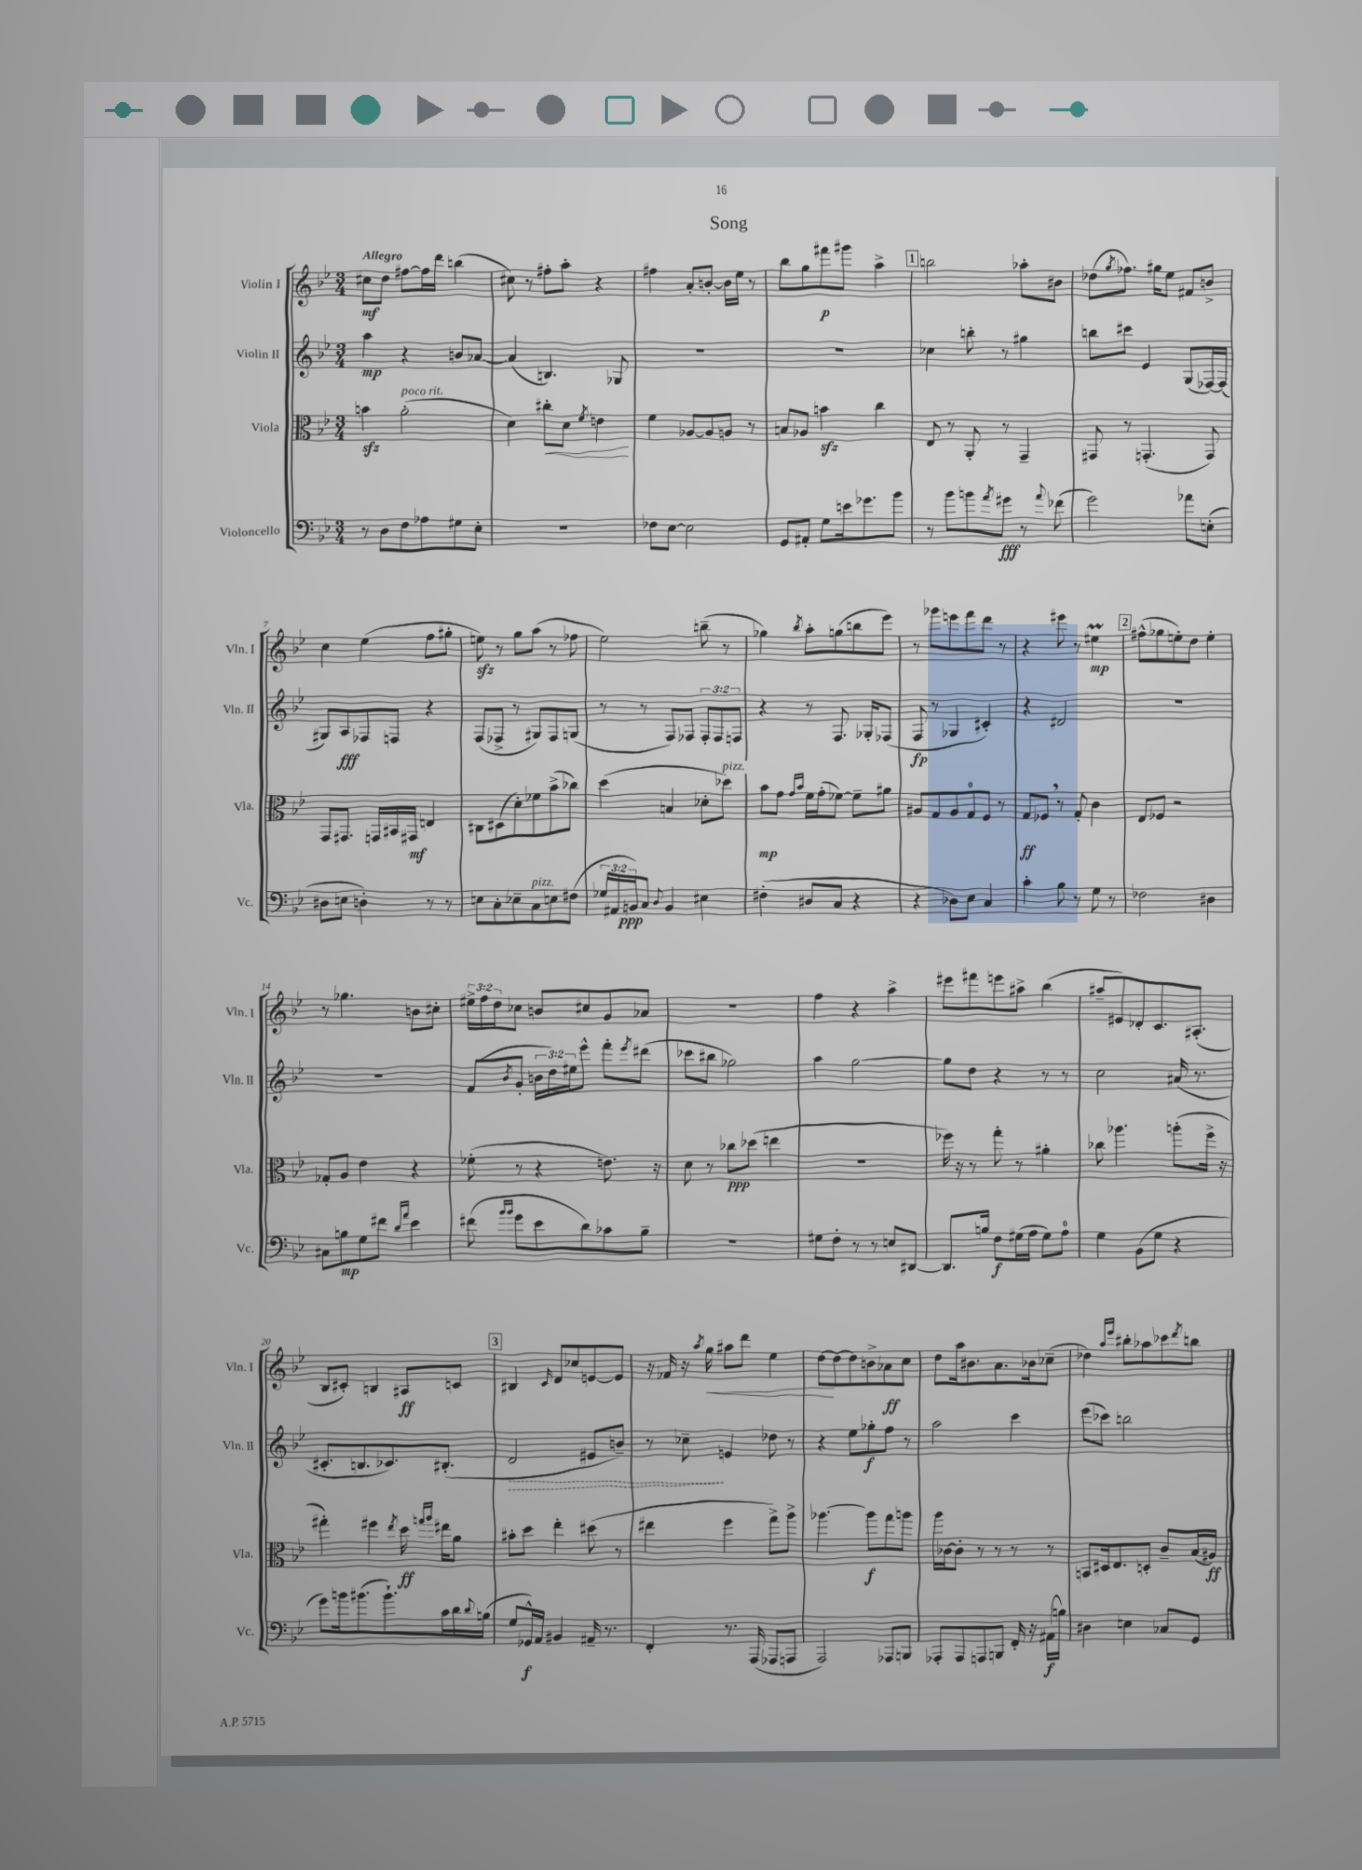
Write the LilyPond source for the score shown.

\header { title = "Song" }
<<
\new StaffGroup <<
\new Staff = "s0" \with { instrumentName = "Violin I" shortInstrumentName = "Vln. I" } {
    \clef treble \key bes \major \numericTimeSignature \time 3/4 \override Staff.TupletNumber.text = #tuplet-number::calc-fraction-text \tempo "Allegro"
    cis''8\mf d''8 fis''8~ fis''16 d'''16 b''4( |
    cis''8) r8 fis''8-. a''8-. r4 |
    fis''4 a'8-. b'8~-. b'16 ees''16 r8 |
    bes''8 g''8 fis'''8\p gis'''8 a''4-> |
    \mark \markup { \box "1" } b''2 aes''8-. bis'8 |
    des''8( \acciaccatura { g''8 } fes''8.) gis''16 ees''8 fis'8 b'8-> |
    c''4 ees''4( f''8 gis''8-. |
    e''8\sfz) r8 g''8 a''8( r8 fes''8 |
    ees''2) b''8--( r8 |
    ges''4) \acciaccatura { bes''8 } a''8-. g''8( b''8 ees'''8) |
    r8 ges'''8 e'''8 f'''8 d'''8 r8 |
    r4 eis'''8 r8 eis''4\prall\mp |
    \mark \markup { \box "2" } fis''8-^( ges''8 e''8-.) d''8 e''4-. |
    r8 ges''4. b'8 cis''8-. |
    \tuplet 3/2 { eis''16-> f''16 d''16 } ces''8 b'8 cis''8 g'8 aes'8 |
    R2. |
    f''4 r4 a''4-> |
    eis'''8 fis'''8 e'''8 ais''8-> bes''4( |
    ais''8-- eis'8) des'8-. c'8. ais8.-.( |
    bes8 cis'8-.) b4 ais8\ff c'8 |
    \mark \markup { \box "3" } bis4 \grace { c'16 } d'8 ces''8 e'8~ e'8 |
    r16 fes'16 r16 \acciaccatura { a''8 } g''16\< ais''8 d'''8 ees''4 |
    d''8~\! d''8~ d''8 b'8-> aes'8\ff c''8 |
    d''8 a''16 bis'8. a'8. bes'16 ces''8--( |
    des''4) \grace { a''16 ees'''16 } bis''8-. aes''8 ces'''8 \acciaccatura { d'''8 } b''8 \bar "|." |
}
\new Staff = "s1" \with { instrumentName = "Violin II" shortInstrumentName = "Vln. II" } {
    \clef treble \key bes \major \numericTimeSignature \time 3/4 \override Staff.TupletNumber.text = #tuplet-number::calc-fraction-text
    a''4\mp r4 b'8 aes'8~ |
    aes'4( b4.) ges8 |
    R2. |
    R2. |
    \mark \markup { \box "1" } ces''4 b''8-. r8 gis''4 |
    b''8 cis'''8 ees'4 g8( fes16~) fes16( |
    gis8) a8\fff fes8 f8 r4 |
    f8( fes8-> r8 gis8) fes8 g8( |
    r8 r8 f8) fes8 \tuplet 3/2 { fes8-. fes8 f8 } |
    r4 r8 f8. ges16-. fes8( |
    f8\fp r8 ges4 cis'4-.) |
    r4 dis'2 |
    \mark \markup { \box "2" } R2. |
    R2. |
    f'8( \acciaccatura { bes'8 } g'8-. \tuplet 3/2 { b'16 d''16) eis''16 } ees'''8-^ f'''8-. \acciaccatura { ees'''8 } dis'''8( |
    ces'''8 bis''8 ges''2) |
    a''4 g''2~ |
    g''8 d''8 r4 r8 r8 |
    c''2 ais'16( r8. |
    cis'8.-. b8. ces'8.) bis8.-.( |
    \mark \markup { \box "3" } \once \override Hairpin.style = #'dashed-line d'2\> eis'8 b'8--) |
    r8 ces''8--\! e'4 des''8 r8 |
    r4 ees''8 ges''8-.\f f''8 r8 |
    a''2 c'''4 |
    ees'''8( ces'''8) b''2 \bar "|." |
}
\new Staff = "s2" \with { instrumentName = "Viola" shortInstrumentName = "Vla." } {
    \clef alto \key bes \major \numericTimeSignature \time 3/4
    b'4\sfz a'2-.^\markup { \italic "poco rit." }( |
    d'4) cis''8-.\< d'8 \acciaccatura { f'8 } e'4\! |
    f'4 aes8~ aes8 a8 r8 |
    b8 aes8 b'4\sfz c''4 |
    \mark \markup { \box "1" } ees8 r8 a,8-. r8 g,4-- |
    gis,8 r8 g,4.-.( g,8) |
    g,8 gis,8. g,16 bis,16 gis,16\mf e4 |
    cis8 dis8( d'8-.) fes'8 bes'8->( ces''8) |
    d''4( b4 des'8-. des''8^\markup { \italic "pizz." }) |
    bes'8\mp g'8 \grace { g'16 bes'16 } f'16 g'16-.( fes'8~) fes'8-- ais'8 |
    ais8 g8 ais8 g8-0 f8 r8 |
    g8\ff fes8 \breathe r8 g8-. c'4 |
    \mark \markup { \box "2" } ees8 fes8 r2 |
    ges8-. a8 ees'4 r4 |
    fes'8-.( r8 r4 e'8.) r16 |
    d'8 r8 ces''8\ppp des''8( e''4 |
    R2. |
    fes''16) r16 r8 g''8-. r8 ais'4-. |
    ces''8 aes''4. a''8-.( f''16-> r16 |
    gis''4-.) fis''4 \acciaccatura { ees''8 } d''16\ff \grace { g''16 a''16 } eis''16 a'8 |
    \mark \markup { \box "3" } bis'8-. d''8 ees''4-. dis''8( r8 |
    eis''4 f''4 g''8->) a''8-> |
    aes''4.~ aes''8\f g''8 a''8 |
    a''16 ces'16~ ces'8-. r8 r8 r8 r8 |
    b,8 dis16 ees8. d8-. c'8-- bes16( ais16\ff) \bar "|." |
}
\new Staff = "s3" \with { instrumentName = "Violoncello" shortInstrumentName = "Vc." } {
    \clef bass \key bes \major \numericTimeSignature \time 3/4 \override Staff.TupletNumber.text = #tuplet-number::calc-fraction-text
    r8 d8 f8 aes8 gis8 ees8-. |
    R2. |
    fes8 ees8~ ees2 |
    g,8 ais,8-. g8 e'16 ges'8. bes'8 |
    \mark \markup { \box "1" } r8 bes'8 b'8 \acciaccatura { a'8 } gis'8\fff r8 \appoggiatura { a'8 } fes'8( |
    g'2) aes'8 e8-.( |
    dis8 e8 d4-.) r8 r8 |
    e8 c8-. ees8-- c8^\markup { \italic "pizz." } e8 fis8( |
    \tuplet 3/2 { ges16 ais,16 b,16\ppp) } c8 \appoggiatura { d8 } b,4 eis4 |
    fis4-.( dis8 c8 r4 |
    r4 des8) ees8 c4 |
    c'4-. bes8 r8 g8 r8 |
    \mark \markup { \box "2" } fes2 dis4 |
    cis8 b8\mp g8 fis'8 \grace { d'16 a'16 } ees'4 |
    fis'8( \grace { bes'16 bes'16 } g'8 ees'8 d'8) ces'8 bes8-- |
    R2. |
    gis8 f8-. r8 r8 e8 dis,8~ |
    dis,8. b16 f8\f gis16( a16 gis8) a8-0 |
    g4 bes,8( g8 r4 |
    g'8) b'16 bis'8.( bis'8.-!) c'16 d'16 \appoggiatura { d'8 } b16( |
    \mark \markup { \box "3" } g8 ges,16-^\f) a,16 bis,4 ais,16-- r8. |
    f,4-. r8. a,,16( aes,,8 a,,8 |
    a,,2) aes,,8 b,,8 |
    aes,,8-. aes,,8 a,,8 b,,8 f,16-. r16 ais,16\f( b16) |
    dis4 e4 ces8 g,8 \bar "|." |
}
>>
>>
